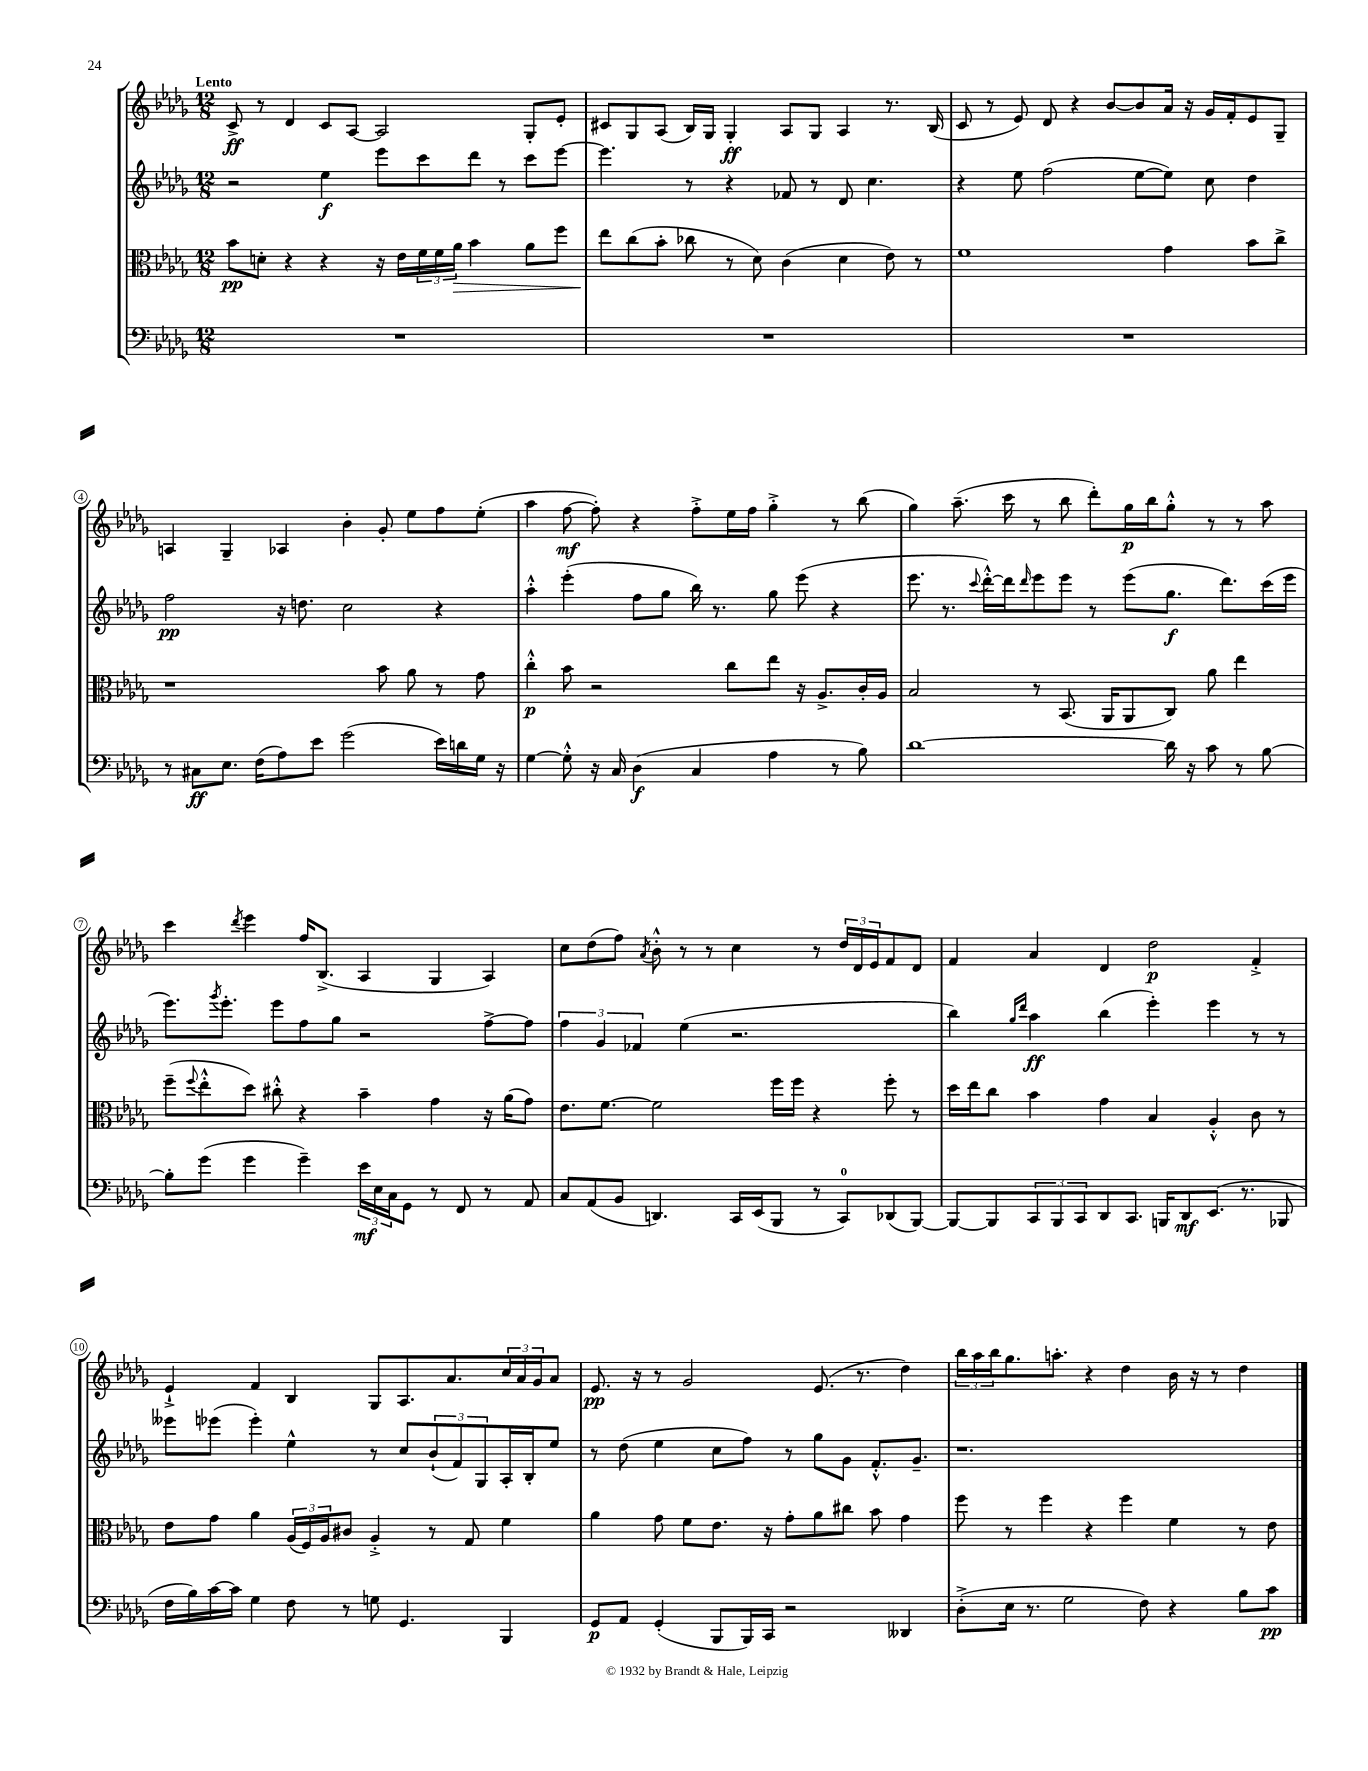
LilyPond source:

<<
\new StaffGroup <<
\new Staff = "s0" {
    \clef treble \key des \major \numericTimeSignature \time 12/8 \tempo "Lento"
    c'8->\ff r8 des'4 c'8 aes8~ aes2 ges8-. ees'8-. |
    cis'8 ges8 aes8( bes16) ges16 ges4-.\ff aes8 ges8 aes4 r8. bes16( |
    c'8 r8 ees'8) des'8 r4 bes'8~ bes'8 aes'16 r16 ges'16 f'16-. ees'8 ges8-- |
    a4 ges4-- aes4 bes'4-. ges'8-. ees''8 f''8 ees''8-.( |
    aes''4 f''8~\mf f''8-.) r4 f''8-.-> ees''16 f''16 ges''4-.-> r8 bes''8( |
    ges''4) aes''8.--( c'''16 r8 bes''8 des'''8-.) ges''16\p bes''16 ges''8-.-^ r8 r8 aes''8 |
    c'''4 \acciaccatura { des'''8 } ees'''4 f''16 bes8.->( aes4 ges4 aes4) |
    c''8 des''8( f''8) \acciaccatura { aes'8 } bes'8-.-^ r8 r8 c''4 r8 \tuplet 3/2 { des''16 des'16 ees'16 } f'8 des'8 |
    f'4 aes'4 des'4 des''2\p f'4-.-> |
    ees'4-!-> f'4 bes4 ges8 aes8. aes'8. \tuplet 3/2 { c''16 aes'16 ges'16 } aes'8 |
    ees'8.\pp r16 r8 ges'2 ees'8.( r8. des''4) |
    \tuplet 3/2 { bes''16 aes''16 bes''16 } ges''8. a''8.-. r4 des''4 bes'16 r16 r8 des''4 \bar "|." |
}
\new Staff = "s1" {
    \clef treble \key des \major \numericTimeSignature \time 12/8
    r2 ees''4\f ees'''8 c'''8 des'''8 r8 c'''8 ees'''8~ |
    ees'''4. r8 r4 fes'8 r8 des'8 c''4. |
    r4 ees''8 f''2( ees''8~ ees''8) c''8 des''4 |
    f''2\pp r16 d''8. c''2 r4 |
    aes''4-.-^ ees'''4-.( f''8 ges''8 bes''16) r8. ges''8 ees'''8( r4 |
    ees'''8. r8. \appoggiatura { c'''8 } des'''16~-.-^) des'''16 \grace { des'''16 } ees'''8 ees'''8 r8 ees'''8( ges''8.\f des'''8.) c'''16( ees'''16 |
    ees'''8.) \acciaccatura { ges'''8 } ees'''8.-. ees'''8 f''8 ges''8 r2 f''8~-> f''8 |
    \tuplet 3/2 { f''4 ges'4 fes'4 } ees''4( r2. |
    bes''4) \grace { ges''16 des'''16 } aes''4\ff bes''4( ees'''4-.) ees'''4 r8 r8 |
    eeses'''8 ees'''8( ees'''4-.) ees''4-^ r8 c''8 \tuplet 3/2 { bes'8-!( f'8) ges8 } aes16-. bes16-. ees''8 |
    r8 des''8( ees''4 c''8 f''8) r8 ges''8 ges'8 f'8.-.-^ ges'8.-- |
    r1. \bar "|." |
}
\new Staff = "s2" {
    \clef alto \key des \major \numericTimeSignature \time 12/8
    bes'8\pp d'8-. r4 r4 r16 ees'16 \tuplet 3/2 { f'16 f'16 aes'16\> } bes'4 aes'8 f''8 |
    ees''8\! c''8( bes'8-. ces''8 r8 des'8) c'4( des'4 ees'8) r8 |
    f'1 ges'4 bes'8 c''8-> |
    r1 bes'8 aes'8 r8 ges'8 |
    c''4-.-^\p bes'8 r2 c''8 ees''8 r16 aes8.-> c'16-. aes16 |
    bes2 r8 bes,8.( aes,16 aes,8 c8) aes'8 ees''4 |
    f''8--( \appoggiatura { f''8 } ees''8-.-^ des''8) cis''8-.-^ r4 bes'4-- ges'4 r16 aes'16( ges'8) |
    ees'8. f'8.~ f'2 f''16 f''16 r4 f''8-. r8 |
    des''16 ees''16 c''8 bes'4 ges'4 bes4 aes4-.-^ c'8 r8 |
    ees'8 ges'8 aes'4 \tuplet 3/2 { aes16( f16) aes16 } cis'8 aes4-.-> r8 ges8 f'4 |
    aes'4 ges'8 f'8 ees'8. r16 ges'8-. aes'8 cis''8 bes'8 ges'4 |
    f''8 r8 f''4 r4 f''4 f'4 r8 ees'8 \bar "|." |
}
\new Staff = "s3" {
    \clef bass \key des \major \numericTimeSignature \time 12/8
    R1. |
    R1. |
    R1. |
    r8 cis8\ff ees8. f16( aes8) ees'8 ges'2( ees'16) d'16 ges16 r16 |
    ges4~ ges8-.-^ r16 c16 des4\f( c4 aes4 r8 bes8) |
    des'1~ des'16 r16 c'8 r8 bes8~ |
    bes8-. ges'8( ges'4 ges'4--) \tuplet 3/2 { ees'16\mf ees16 c16 } ges,8 r8 f,8 r8 aes,8 |
    c8 aes,8( bes,8 d,4.) c,16 ees,16( bes,,8 r8 c,8-0) des,8( bes,,8~) |
    bes,,8~ bes,,8 \tuplet 3/2 { c,8 bes,,8 c,8 } des,8 c,8. b,,16 des,8\mf ees,8.( r8. bes,,8 |
    f16 bes16) c'16~ c'16 ges4 f8 r8 g8 ges,4. bes,,4 |
    ges,8\p aes,8 ges,4-.( bes,,8 bes,,16) c,16 r2 deses,4 |
    des8-.->( ees16 r8. ges2 f8) r4 bes8 c'8\pp \bar "|." |
}
>>
>>
\layout { \context { \Score \override BarNumber.stencil = #(make-stencil-circler 0.1 0.3 ly:text-interface::print) } }
